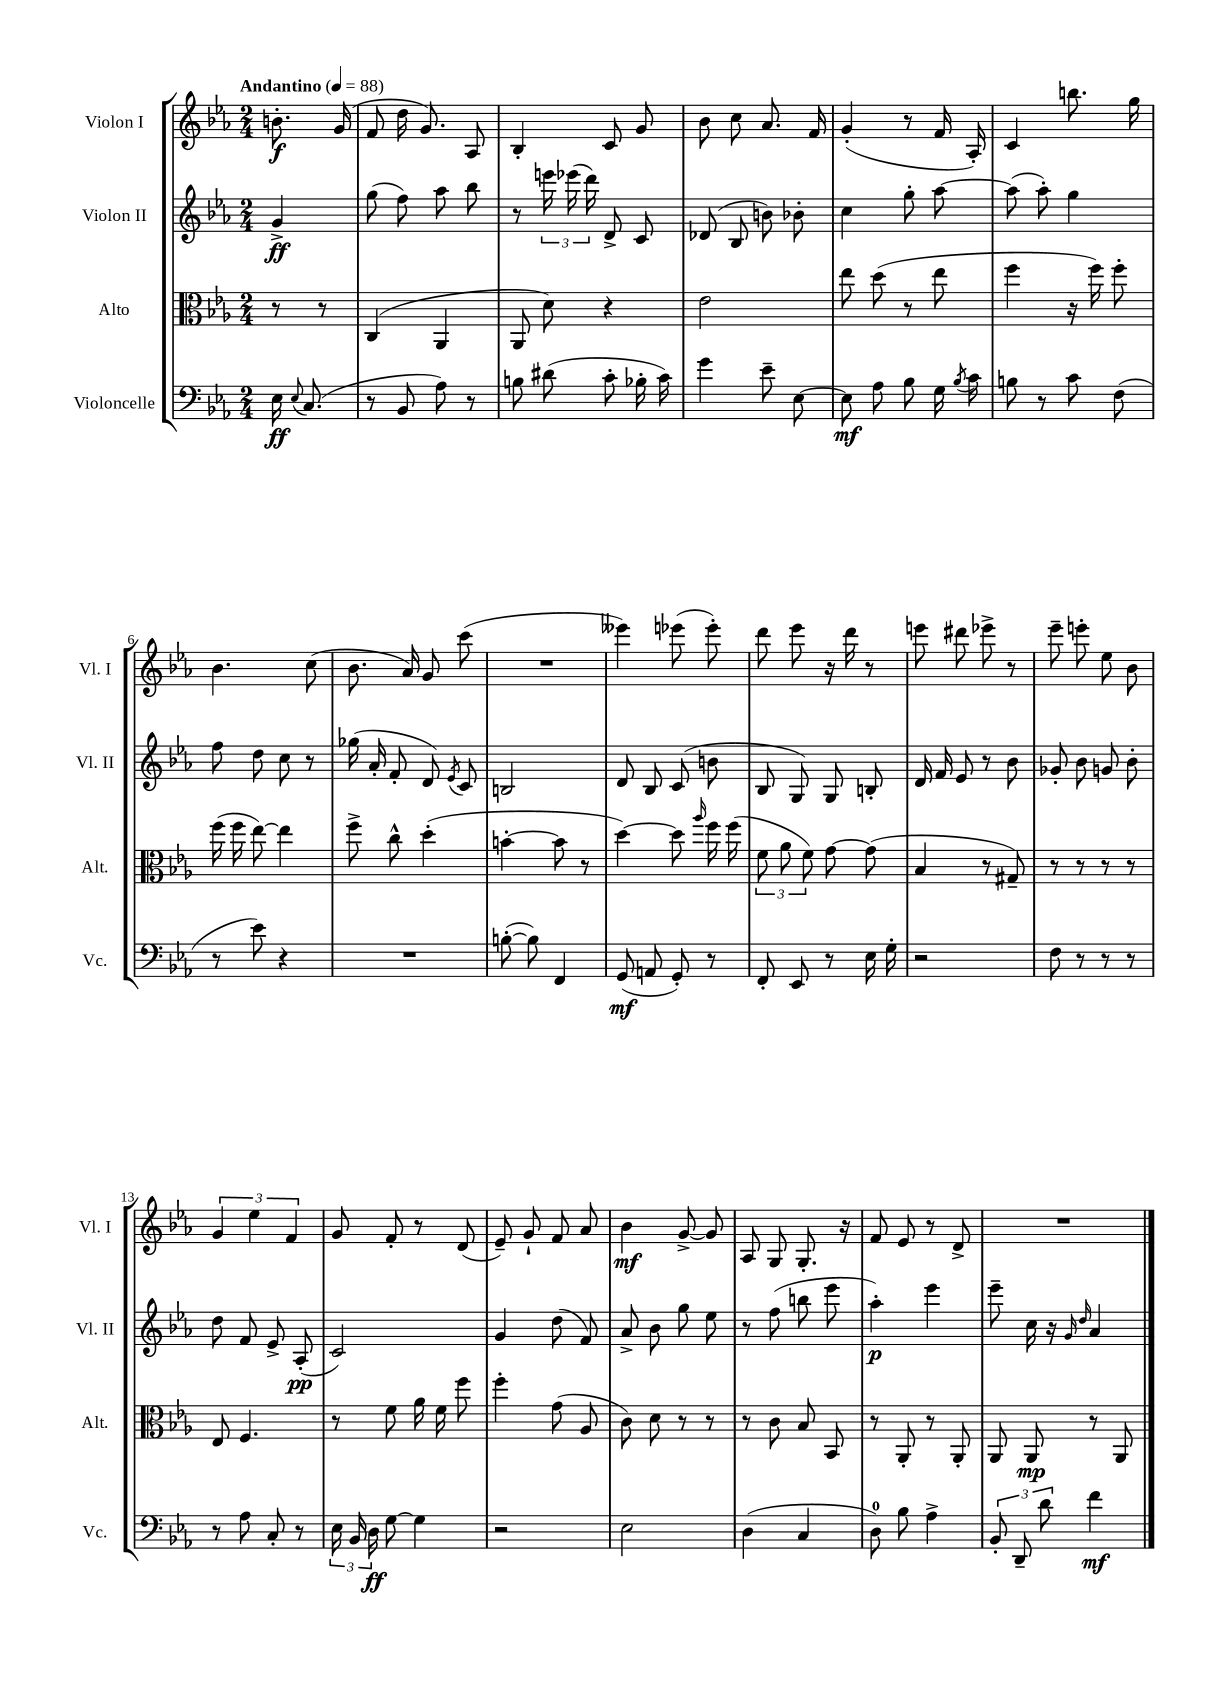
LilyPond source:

<<
\new StaffGroup <<
\new Staff = "s0" \with { instrumentName = "Violon I" shortInstrumentName = "Vl. I" } {
    \clef treble \key ees \major \numericTimeSignature \time 2/4 \partial 4 \tempo "Andantino" 4 = 88
    \autoBeamOff b'8.-.\f g'16( |
    f'8 d''16 g'8.) aes8 |
    bes4-. c'8 g'8 |
    bes'8 c''8 aes'8. f'16 |
    g'4-.( r8 f'16 aes16-.) |
    c'4 b''8. g''16 |
    bes'4. c''8( |
    bes'8. aes'16) g'8 c'''8( |
    R2 |
    eeses'''4) ees'''8( ees'''8-.) |
    d'''8 ees'''8 r16 d'''16 r8 |
    e'''8 dis'''8 ees'''8-> r8 |
    ees'''8-- e'''8-. ees''8 bes'8 |
    \tuplet 3/2 { g'4 ees''4 f'4 } |
    g'8 f'8-. r8 d'8( |
    ees'8--) g'8-! f'8 aes'8 |
    bes'4\mf g'8~-> g'8 |
    aes8 g8 g8.-. r16 |
    f'8 ees'8 r8 d'8-> |
    R2 \bar "|." |
}
\new Staff = "s1" \with { instrumentName = "Violon II" shortInstrumentName = "Vl. II" } {
    \clef treble \key ees \major \numericTimeSignature \time 2/4 \partial 4
    \autoBeamOff g'4->\ff |
    g''8( f''8) aes''8 bes''8 |
    r8 \tuplet 3/2 { e'''16 ees'''16( d'''16) } d'8-> c'8 |
    des'8( bes8 b'8) bes'8-. |
    c''4 g''8-. aes''8~ |
    aes''8( aes''8-.) g''4 |
    f''8 d''8 c''8 r8 |
    ges''16( aes'16-. f'8-. d'8) \acciaccatura { ees'8 } c'8 |
    b2 |
    d'8 bes8 c'8( b'8 |
    bes8 g8) g8 b8-. |
    d'16 f'16 ees'8 r8 bes'8 |
    ges'8-. bes'8 g'8 bes'8-. |
    d''8 f'8 ees'8-> aes8-.\pp( |
    c'2) |
    g'4 d''8( f'8) |
    aes'8-> bes'8 g''8 ees''8 |
    r8 f''8( b''8 ees'''8 |
    aes''4-.\p) ees'''4 |
    ees'''8-- c''16 r16 \grace { g'16 d''16 } aes'4 \bar "|." |
}
\new Staff = "s2" \with { instrumentName = "Alto" shortInstrumentName = "Alt." } {
    \clef alto \key ees \major \numericTimeSignature \time 2/4 \partial 4
    \autoBeamOff r8 r8 |
    c4( aes,4 |
    aes,8 d'8) r4 |
    ees'2 |
    ees''8 d''8( r8 ees''8 |
    f''4 r16 f''16) f''8-. |
    f''16( f''16 ees''8~) ees''4 |
    f''8-> c''8-^ d''4-.( |
    b'4~-. b'8 r8 |
    d''4~) d''8 \grace { aes''16 } f''16 f''16( |
    \tuplet 3/2 { f'8 aes'8 f'8) } g'8~ g'8( |
    bes4 r8 gis8--) |
    r8 r8 r8 r8 |
    ees8 f4. |
    r8 f'8 aes'16 f'16 f''8 |
    f''4-. g'8( aes8 |
    c'8) d'8 r8 r8 |
    r8 c'8 bes8 bes,8 |
    r8 aes,8-. r8 aes,8-. |
    aes,8 aes,8\mp r8 aes,8 \bar "|." |
}
\new Staff = "s3" \with { instrumentName = "Violoncelle" shortInstrumentName = "Vc." } {
    \clef bass \key ees \major \numericTimeSignature \time 2/4 \partial 4
    \autoBeamOff ees16\ff \appoggiatura { ees8 } c8.( |
    r8 bes,8 aes8) r8 |
    b8 dis'8( c'8-. bes16-. c'16) |
    g'4 ees'8-- ees8~ |
    ees8\mf aes8 bes8 g16 \acciaccatura { bes8 } c'16 |
    b8 r8 c'8 f8( |
    r8 ees'8) r4 |
    R2 |
    b8~-.( b8) f,4 |
    g,8\mf( a,8 g,8-.) r8 |
    f,8-. ees,8 r8 ees16 g16-. |
    r2 |
    f8 r8 r8 r8 |
    r8 aes8 c8-. r8 |
    \tuplet 3/2 { ees16 bes,16 d16\ff } g8~ g4 |
    r2 |
    ees2 |
    d4( c4 |
    d8-0) bes8 aes4-> |
    \tuplet 3/2 { bes,8-. d,8-- d'8 } f'4\mf \bar "|." |
}
>>
>>
